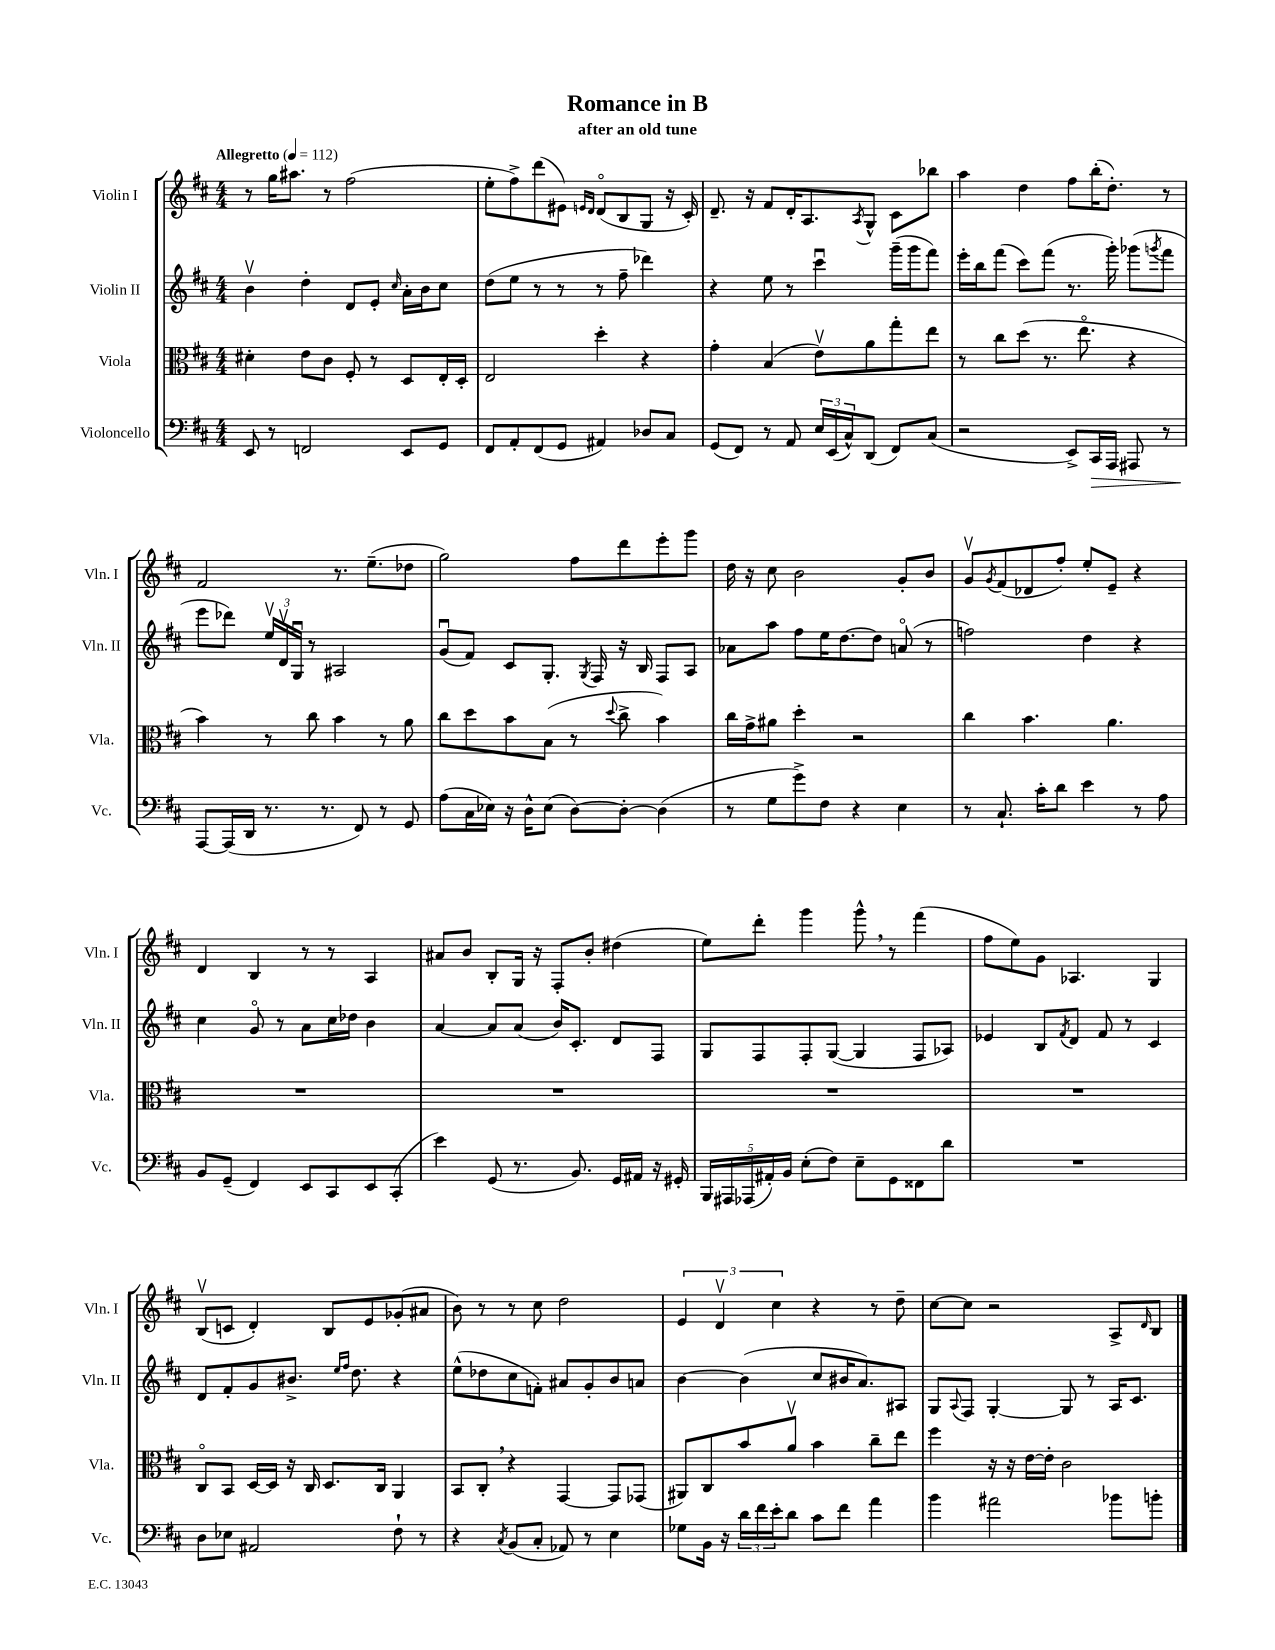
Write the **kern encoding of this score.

**kern	**dynam	**kern	**kern	**kern
*part4	*part4	*part3	*part2	*part1
*staff4	*staff4	*staff3	*staff2	*staff1
*I"Violoncello	*	*I"Viola	*I"Violin II	*I"Violin I
*I'Vc.	*	*I'Vla.	*I'Vln. II	*I'Vln. I
*clefF4	*	*clefC3	*clefG2	*clefG2
*k[f#c#]	*	*k[f#c#]	*k[f#c#]	*k[f#c#]
*M4/4	*	*M4/4	*M4/4	*M4/4
*MM112	*	*MM112	*MM112	*MM112
=1	=1	=1	=1	=1
!	!	!	!	!LO:TX:a:B:t=Allegretto
8EE/	.	4d#X'\	4bv\	8r
8r	.	.	.	16gg\KL
.	.	.	.	8.aa#X\J
2FFn/	.	8e\L	4dd'\	.
.	.	8c#\J	.	8r
.	.	8F#'/	8d/L	(2ff#\
.	.	8r	8e'/J	.
.	.	.	16qqcc#/	.
8EE/L	.	8D/L	16a'\LL	.
.	.	.	16b\J	.
8GG/J	.	16E'/L	8cc#\J	.
.	.	16D'/JJ	.	.
=2	=2	=2	=2	=2
8FF#/L	.	2E/	(8dd\L	8ee'\L
8AA'/	.	.	8ee\J	8ff#^\)
(8FF#/	.	.	8r	(8ddd\
8GG/J	.	.	8r	8e#X\J)
.	.	.	.	16qqen/LL
.	.	.	.	16qqd/JJ
4AA#X/)	.	4dd'\	8r	(8d/L
.	.	.	8ff#~\	8B/
8D-X/L	.	4r	4ddd-X\)	8G/J
8C#/J	.	.	.	16r
.	.	.	.	16c#'/)
=3	=3	=3	=3	=3
(8GG/L	.	4g'\	4r	8.d~/
8FF#/J)	.	.	.	.
.	.	.	.	16r
8r	.	(4B/	8ee\	8f#/L
8AA/	.	.	8r	16d'/K
.	.	.	.	8.A/
24E/LL	.	8ev\L)	4ccc#u\	.
(24EE/	.	.	.	.
24C#^^/J)	.	.	.	.
.	.	.	.	8qA/
(8DD/J	.	8a\	.	8G^^/J
8FF#/L)	.	8gg'\	(16ggg~\LL	8c#\L
.	.	.	16ggg\J	.
(8C#/J	.	8ee\J	8fff#\J)	8bb-X\J
=4	=4	=4	=4	=4
2r	.	8r	16eee'\LL	4aa\
.	.	.	16bb\J	.
.	.	8cc#\L	(8fff#\J	.
.	.	(8dd\J	8ccc#\L)	4dd\
.	.	8.r	(8fff#\J	.
8EE^/L)	.	.	8.r	8ff#\L
.	.	8.ee\	.	.
!	!LO:HP:b	!	!	!
16CC#/L	>	.	.	(16bb'\K
16AAA/JJ	.	.	16ggg'\)	8.dd'\J)
8AAA#X/	.	4r	(8ggg-X\L	.
.	.	.	8qgggn/	.
8r	.	.	8fff#\J	8r
!!LO:LB:g=z
=5	=5	=5	=5	=5
[8AAA/L	.	4b\)	8eee\L	2f#/
(16AAA/L]	]	.	8ddd-X\J)	.
16DD/JJ	.	.	.	.
8.r	.	8r	24eev/LL	.
.	.	.	24dv/	.
.	.	.	24Gu/JJ	.
.	.	8cc#\	8r	.
8.r	.	.	.	.
.	.	4b\	2A#X/	8.r
8FF#/)	.	.	.	.
.	.	.	.	(8.ee~\L
8r	.	8r	.	.
8GG/	.	8a\	.	8dd-X\J
=6	=6	=6	=6	=6
(8A\L	.	8cc#\L	(8gu/L	2gg\)
16C#\L	.	8dd\	8f#/J)	.
16E-X\JJ)	.	.	.	.
16r	.	8b\	8c#/L	.
16D^^\KL	.	.	.	.
(8E-\J	.	(8B\J	8.G'/J	.
[8D\L)	.	8r	.	8ff#\L
.	.	.	8qG/	.
.	.	.	16F#/	.
.	.	8qqdd/	.	.
8D'\J_	.	8cc#^\	16r	8ddd\
.	.	.	16B/	.
(4D\]	.	4b\)	8F#/L	8eee'\
.	.	.	8A/J	8ggg\J
=7	=7	=7	=7	=7
8r	.	16cc#\LL	8a-X\L	16dd\
.	.	16g^\J	.	16r
8G\L	.	8a#X\J	8aa\J	8cc#\
8g^\)	.	4dd'\	8ff#\L	2b\
8F#\J	.	.	16ee\K	.
.	.	.	[8.dd\	.
4r	.	2r	.	.
.	.	.	8dd\J]	.
4E\	.	.	(8an/	8g'/L
.	.	.	8r	8b/J
=8	=8	=8	=8	=8
8r	.	4cc#\	2ffn\)	8gv/L
.	.	.	.	8qg/
8.C#`/	.	.	.	(8f#/
.	.	4.b\	.	8d-X/
16c#'\KL	.	.	.	.
8d\J	.	.	.	8ff#'/J)
4e\	.	.	4dd\	8ee'/L
.	.	4.a\	.	8e~/J
8r	.	.	4r	4r
8A\	.	.	.	.
!!LO:LB:g=z
=9	=9	=9	=9	=9
8BB/L	.	1r	4cc#\	4d/
(8GG~/J	.	.	.	.
4FF#/)	.	.	8g/	4B/
.	.	.	8r	.
8EE/L	.	.	8a\L	8r
8CC#/	.	.	16cc#\L	8r
.	.	.	16dd-X\JJ	.
8EE/	.	.	4b\	4A/
(8CC#'/J	.	.	.	.
=10	=10	=10	=10	=10
4e\)	.	1r	[4a/	8a#X/L
.	.	.	.	8b/J
(8GG/	.	.	8a/L]	8B'/L
8.r	.	.	(8a/J	16G/Jk
.	.	.	.	16r
.	.	.	16b/KL)	8F#'/L
8.BB/)	.	.	8.c#'/J	.
.	.	.	.	8b'/J
16GG/LL	.	.	8d/L	(4dd#X\
16AA#X/JJ	.	.	.	.
16r	.	.	8F#/J	.
16GG#X'/	.	.	.	.
=11	=11	=11	=11	=11
20BBB/LL	.	1r	8G/L	8ee\L)
20AAA#X/	.	.	.	.
(20AAA-X/	.	.	.	.
.	.	.	8F#/	8ddd'\J
20AA#X'/)	.	.	.	.
20BB/JJ	.	.	.	.
(8E'\L	.	.	8F#'/	4ggg\
8F#\J)	.	.	([8G/J	.
8E~\L	.	.	4G/]	8ggg^^,\
8GG\	.	.	.	8r
8FF##X\	.	.	8F#/L	(4fff#\
8d\J	.	.	8A-X/J)	.
=12	=12	=12	=12	=12
1r	.	1r	4e-X/	8ff#\L
.	.	.	.	8ee\)
.	.	.	8B/L	8g\J
.	.	.	8qf#/	.
.	.	.	8d/J	4.A-X/
.	.	.	8f#/	.
.	.	.	8r	.
.	.	.	4c#/	4G/
!!LO:LB:g=z
=13	=13	=13	=13	=13
8D\L	.	8C#/L	8d/L	(8Bv/L
8E-X\J	.	8BB/J	8f#'/	8cn/J
2AA#X/	.	[16D/LL	8g/	4d'/)
.	.	16D/JJ]	.	.
.	.	16r	8.b#X^/J	.
.	.	16C#/	.	.
.	.	8.D/L	.	8B/L
.	.	.	16qqee/LL	.
.	.	.	16qqff#/JJ	.
.	.	.	8.dd\	.
.	.	.	.	8e/
.	.	16C#/Jk	.	.
8F#`\	.	4AA/	4r	(8g-X'/
8r	.	.	.	8a#X/J
=14	=14	=14	=14	=14
4r	.	8BB/L	(8ee^^\L	8b\)
.	.	8C#',/J	8dd-X\	8r
8qC#/	.	.	.	.
(8BB/L	.	4r	8cc#\	8r
8C#'/J	.	.	8fn'\J)	8cc#\
8AA-X/)	.	[4GG/	8a#X/L	2dd\
8r	.	.	8g'/	.
4E\	.	8GG/L]	8b/	.
.	.	(8GG-X/J	8an/J	.
=15	=15	=15	=15	=15
8G-X\L	.	8AA#X/L)	[4b\	6e/
16BB\Jk	.	8C#/	.	.
.	.	.	.	6dv/
16r	.	.	.	.
24d\LL	.	8b/	(4b\]	.
24f#\	.	.	.	.
24e'\J	.	.	.	6cc#\
8d\J	.	8av/J	.	.
8c#\L	.	4b\	8cc#/L	4r
8f#\J	.	.	16b#X/K	.
.	.	.	8.a/)	.
4a\	.	8cc#~\L	.	8r
.	.	8ee\J	8A#X/J	8dd~\
=16	=16	=16	=16	=16
4b\	.	4ff#\	8G/L	[8cc#\L
.	.	.	8qqA/	.
.	.	.	8F#/J	8cc#\J]
2a#X\	.	16r	[4G'/	2r
.	.	16r	.	.
.	.	[16e\LL	.	.
.	.	16e'\JJ]	.	.
.	.	2c#\	8G/]	.
.	.	.	8r	.
8b-X\L	.	.	16A/KL	8A^/L
.	.	.	8.c#/J	.
.	.	.	.	16qqd/
8bn'\J	.	.	.	8B/J
==	==	==	==	==
*-	*-	*-	*-	*-
